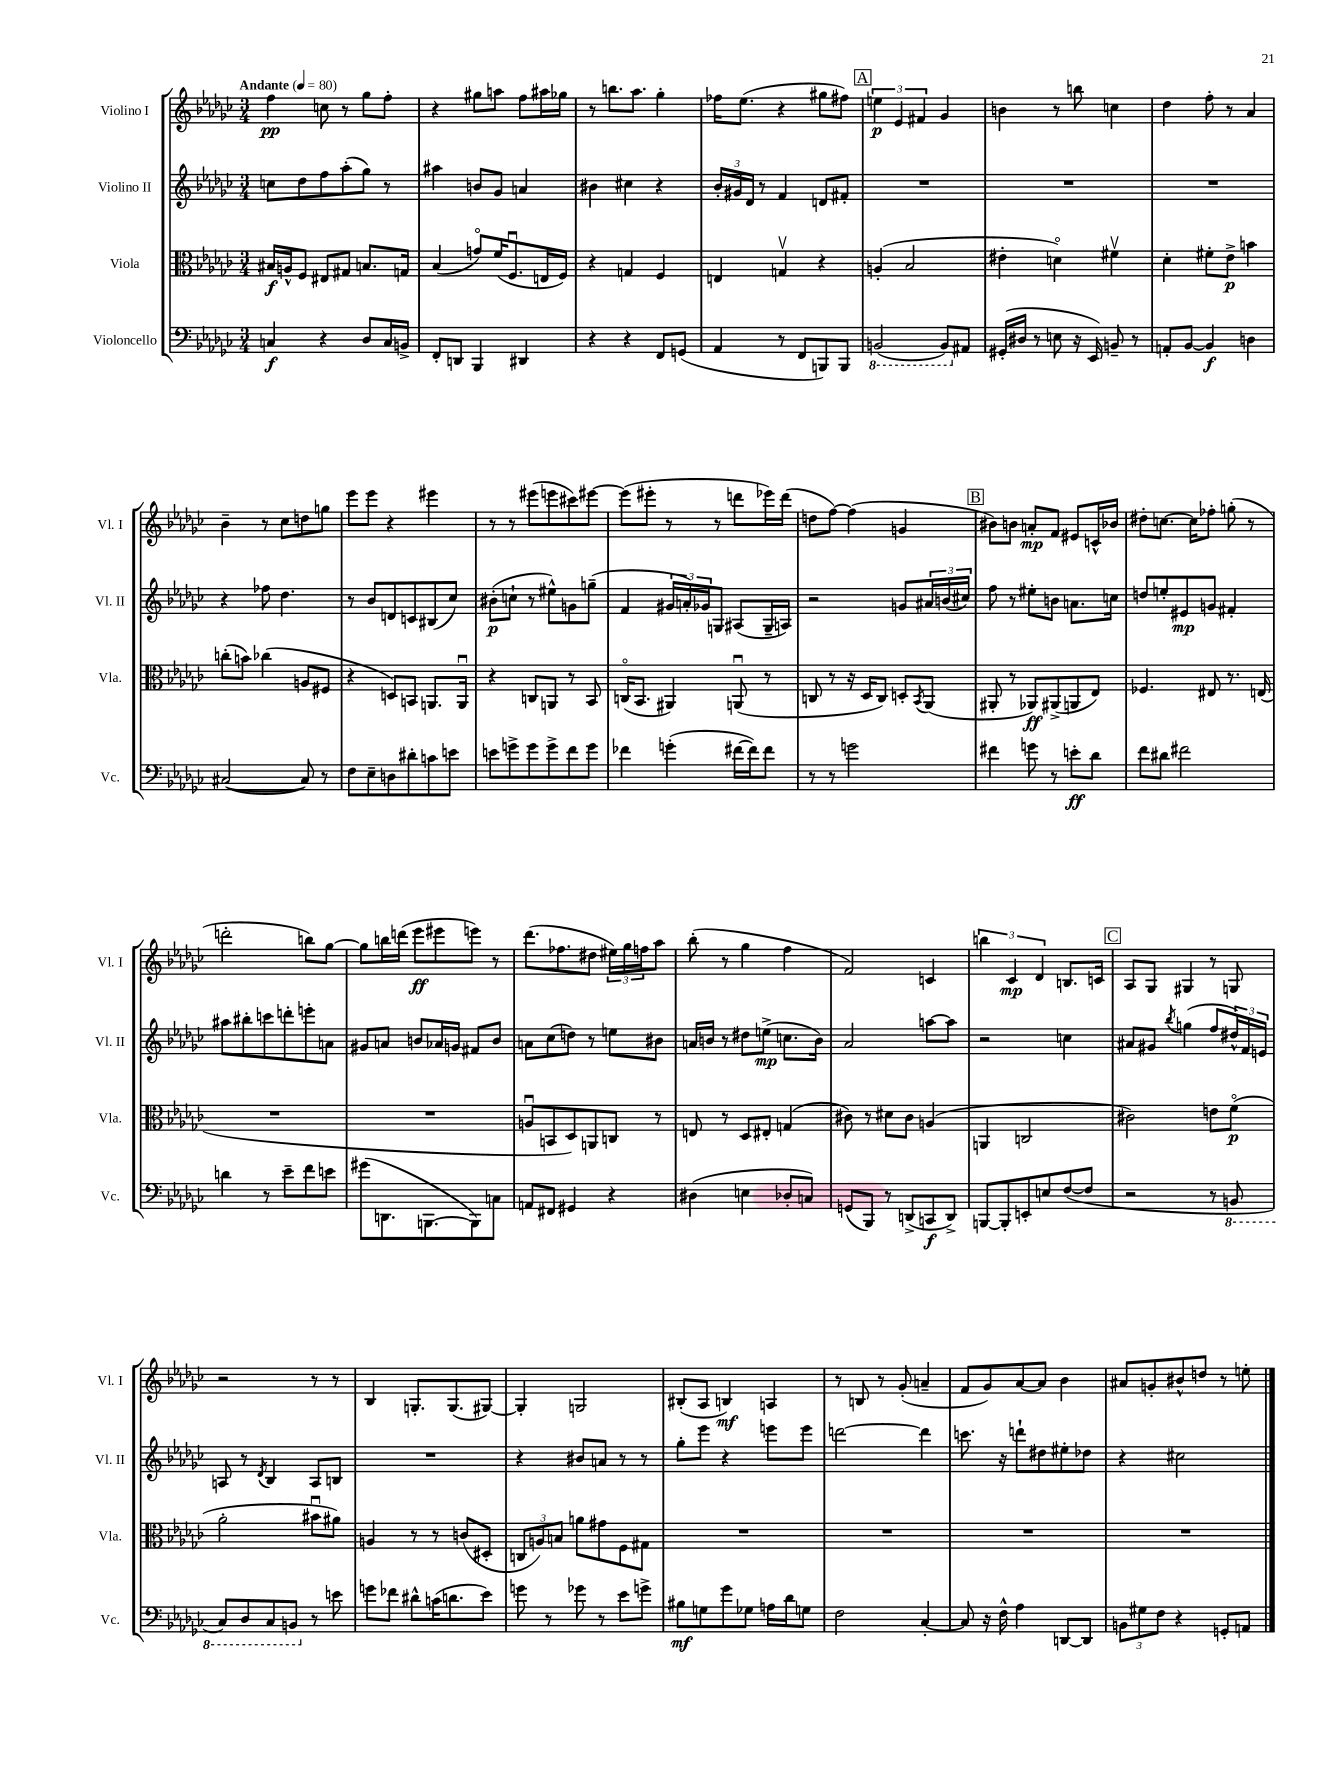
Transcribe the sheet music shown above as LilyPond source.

<<
\new StaffGroup <<
\new Staff = "s0" \with { instrumentName = "Violino I" shortInstrumentName = "Vl. I" } {
    \clef treble \key ges \major \numericTimeSignature \time 3/4 \tempo "Andante" 4 = 80
    f''4\pp c''8 r8 ges''8 f''8-. |
    r4 gis''8 a''8 f''8 ais''16 ges''16 |
    r8 b''8. aes''8. ges''4-. |
    fes''16 ees''8.( r4 gis''8 fis''8) |
    \mark \markup { \box "A" } \tuplet 3/2 { e''4\p ees'4 fis'4 } ges'4 |
    b'4 r8 b''8 c''4 |
    des''4 f''8-. r8 aes'4 |
    bes'4-- r8 ces''8 d''8 g''8 |
    ees'''8 ees'''8 r4 eis'''4 |
    r8 r8 eis'''8( e'''8 cis'''8) eis'''8~ |
    eis'''8( eis'''8-. r8 r8 d'''8 ees'''16) d'''16( |
    d''8 f''8~) f''4( g'4 |
    \mark \markup { \box "B" } bis'8) b'8 a'8-.\mp f'8 eis'8 c'16-^ bes'16 |
    dis''8-. c''8.~ c''16 fes''8-. g''8-.( r8 |
    d'''2-. b''8) ges''8~ |
    ges''8 b''16 d'''16( ees'''8\ff eis'''8 e'''8) r8 |
    des'''8.( fes''8. dis''8 \tuplet 3/2 { eis''16) ges''16 f''16 } aes''8 |
    bes''8-.( r8 ges''4 f''4 |
    f'2) c'4 |
    \tuplet 3/2 { b''4 ces'4\mp des'4 } b8. c'16 |
    \mark \markup { \box "C" } aes8 ges8 gis4 r8 g8 |
    r2 r8 r8 |
    bes4 g8.-. g8.( gis8~) |
    gis4-. g2 |
    bis8-.( aes8 b4\mf) a4 |
    r8 b8 r8 ges'8-.( a'4-- |
    f'8 ges'8) aes'8~ aes'8 bes'4 |
    ais'8 g'8-. bis'8-^ d''8 r8 e''8-. \bar "|." |
}
\new Staff = "s1" \with { instrumentName = "Violino II" shortInstrumentName = "Vl. II" } {
    \clef treble \key ges \major \numericTimeSignature \time 3/4
    c''8 des''8 f''8 aes''8-.( ges''8) r8 |
    ais''4 b'8 ges'8 a'4 |
    bis'4 cis''4 r4 |
    \tuplet 3/2 { bes'16-. gis'16 des'16 } r8 f'4 d'8 fis'8-. |
    \mark \markup { \box "A" } R2. |
    R2. |
    R2. |
    r4 fes''8 des''4. |
    r8 bes'8 d'8 c'8 bis8( ces''8) |
    bis'8-.\p( c''8-! r8 eis''8-^) g'8 g''8--( |
    f'4 \tuplet 3/2 { gis'16 a'16-.) ges'16 } g8 ais8( g16-- a16) |
    r2 g'8 \tuplet 3/2 { ais'16 b'16( cis''16) } |
    \mark \markup { \box "B" } f''8 r8 eis''8-. b'8 a'8. c''16 |
    d''8 e''8-. eis'8\mp g'8 fis'4-. |
    ais''8 bis''8-. c'''8 d'''8-. e'''8-. a'8 |
    gis'8 a'8 b'8 aes'16 g'16 fis'8 b'8 |
    a'8 ces''8( d''8) r8 e''8 bis'8 |
    a'16 b'16 r8 dis''8 e''8->\mp( c''8. b'16) |
    aes'2 a''8~ a''8 |
    r2 c''4 |
    \mark \markup { \box "C" } ais'8 gis'8 \acciaccatura { bes''8 } g''4( f''8 \tuplet 3/2 { dis''16-^) f'16 e'16 } |
    a8 r8 \acciaccatura { des'8 } bes4 a8 b8 |
    R2. |
    r4 bis'8 a'8 r8 r8 |
    ges''8-. ees'''8 r4 e'''8 e'''8 |
    d'''2~ d'''4 |
    c'''8. r16 d'''8-! dis''8 eis''8-. des''8 |
    r4 cis''2 \bar "|." |
}
\new Staff = "s2" \with { instrumentName = "Viola" shortInstrumentName = "Vla." } {
    \clef alto \key ges \major \numericTimeSignature \time 3/4
    bis16\f a16-^ f8 eis8 gis8 b8. g16 |
    bes4( g'8\flageolet) f'16( f8.\downbow e16 f16) |
    r4 g4 f4 |
    e4 g4\upbow r4 |
    \mark \markup { \box "A" } a4-.( bes2 |
    eis'4-. d'4\flageolet) fis'4\upbow |
    des'4-. fis'8-. ees'8->\p b'4 |
    c''8-.( b'8) ces''4( a8 fis8 |
    r4 d8) b,8 a,8. a,16\downbow |
    r4 c8 a,8 r8 bes,8 |
    c16\flageolet( bes,8. ais,4) a,8\downbow( r8 |
    c8 r8 r16 des16 c8) d8-. \acciaccatura { bes,8 } aes,8( |
    \mark \markup { \box "B" } ais,8-. r8 aes,8\ff) ais,8->( a,8 ees8) |
    fes4. eis8 r8. e16( |
    R2. |
    R2. |
    a8\downbow b,8 des8) a,8 c8 r8 |
    e8 r8 des8 eis8-. g4( |
    cis'8) r8 dis'8 cis'8 a4( |
    a,4 c2 |
    \mark \markup { \box "C" } cis'2) e'8 f'8\flageolet\p( |
    aes'2-. bis'8\downbow ais'8) |
    a4 r8 r8 c'8( dis8-. |
    \tuplet 3/2 { c8 a8) b8 } a'8 gis'8 f8 gis8 |
    R2. |
    R2. |
    R2. |
    R2. \bar "|." |
}
\new Staff = "s3" \with { instrumentName = "Violoncello" shortInstrumentName = "Vc." } {
    \clef bass \key ges \major \numericTimeSignature \time 3/4
    c4\f r4 des8 c16 b,16-> |
    f,8-. d,8 bes,,4 dis,4 |
    r4 r4 f,8 g,8( |
    aes,4 r8 f,8 b,,8) b,,8 |
    \mark \markup { \box "A" } \ottava #-1 b,,2( b,,8) \ottava #0 ais,8 |
    gis,16-.( dis16 r8 e8 r16 ees,16) b,8-- r8 |
    a,8-. bes,8~ bes,4\f d4 |
    cis2~( cis8) r8 |
    f8 ees8-- d8 dis'8-. c'8 e'8 |
    e'8 g'8-> g'8 g'8-> f'8 g'8 |
    fes'4 g'4-.( fis'16~ fis'16) fis'8 |
    r8 r8 g'2 |
    \mark \markup { \box "B" } fis'4 g'8 r8 e'8-.\ff des'8 |
    f'8 dis'8 fis'2 |
    d'4 r8 ees'8-- f'8 e'8 |
    gis'8( d,8. b,,8.~ b,,8) c8 |
    a,8 fis,8 gis,4 r4 |
    dis4( e4 des8-. c8) |
    g,8( bes,,8) r8 d,8->( c,8\f d,8->) |
    b,,8~ b,,8-. e,8-. e8 f8~( f8 |
    \mark \markup { \box "C" } r2 r8 \ottava #-1 b,,8 |
    ces,8) des,8 ces,8 b,,8 \ottava #0 r8 e'8 |
    g'8 fes'8 dis'8-^ c'16( d'8. ees'8) |
    g'8 r8 ges'8 r8 ees'8 g'8-> |
    bis8\mf g8 ges'8 ges8 a16 des'16 g8 |
    f2 ces4~-. |
    ces8 r16 f16-^ aes4 d,8~ d,8 |
    \tuplet 3/2 { b,8 gis8 f8 } r4 g,8-. a,8 \bar "|." |
}
>>
>>
\layout { \context { \Score \remove "Bar_number_engraver" } }
